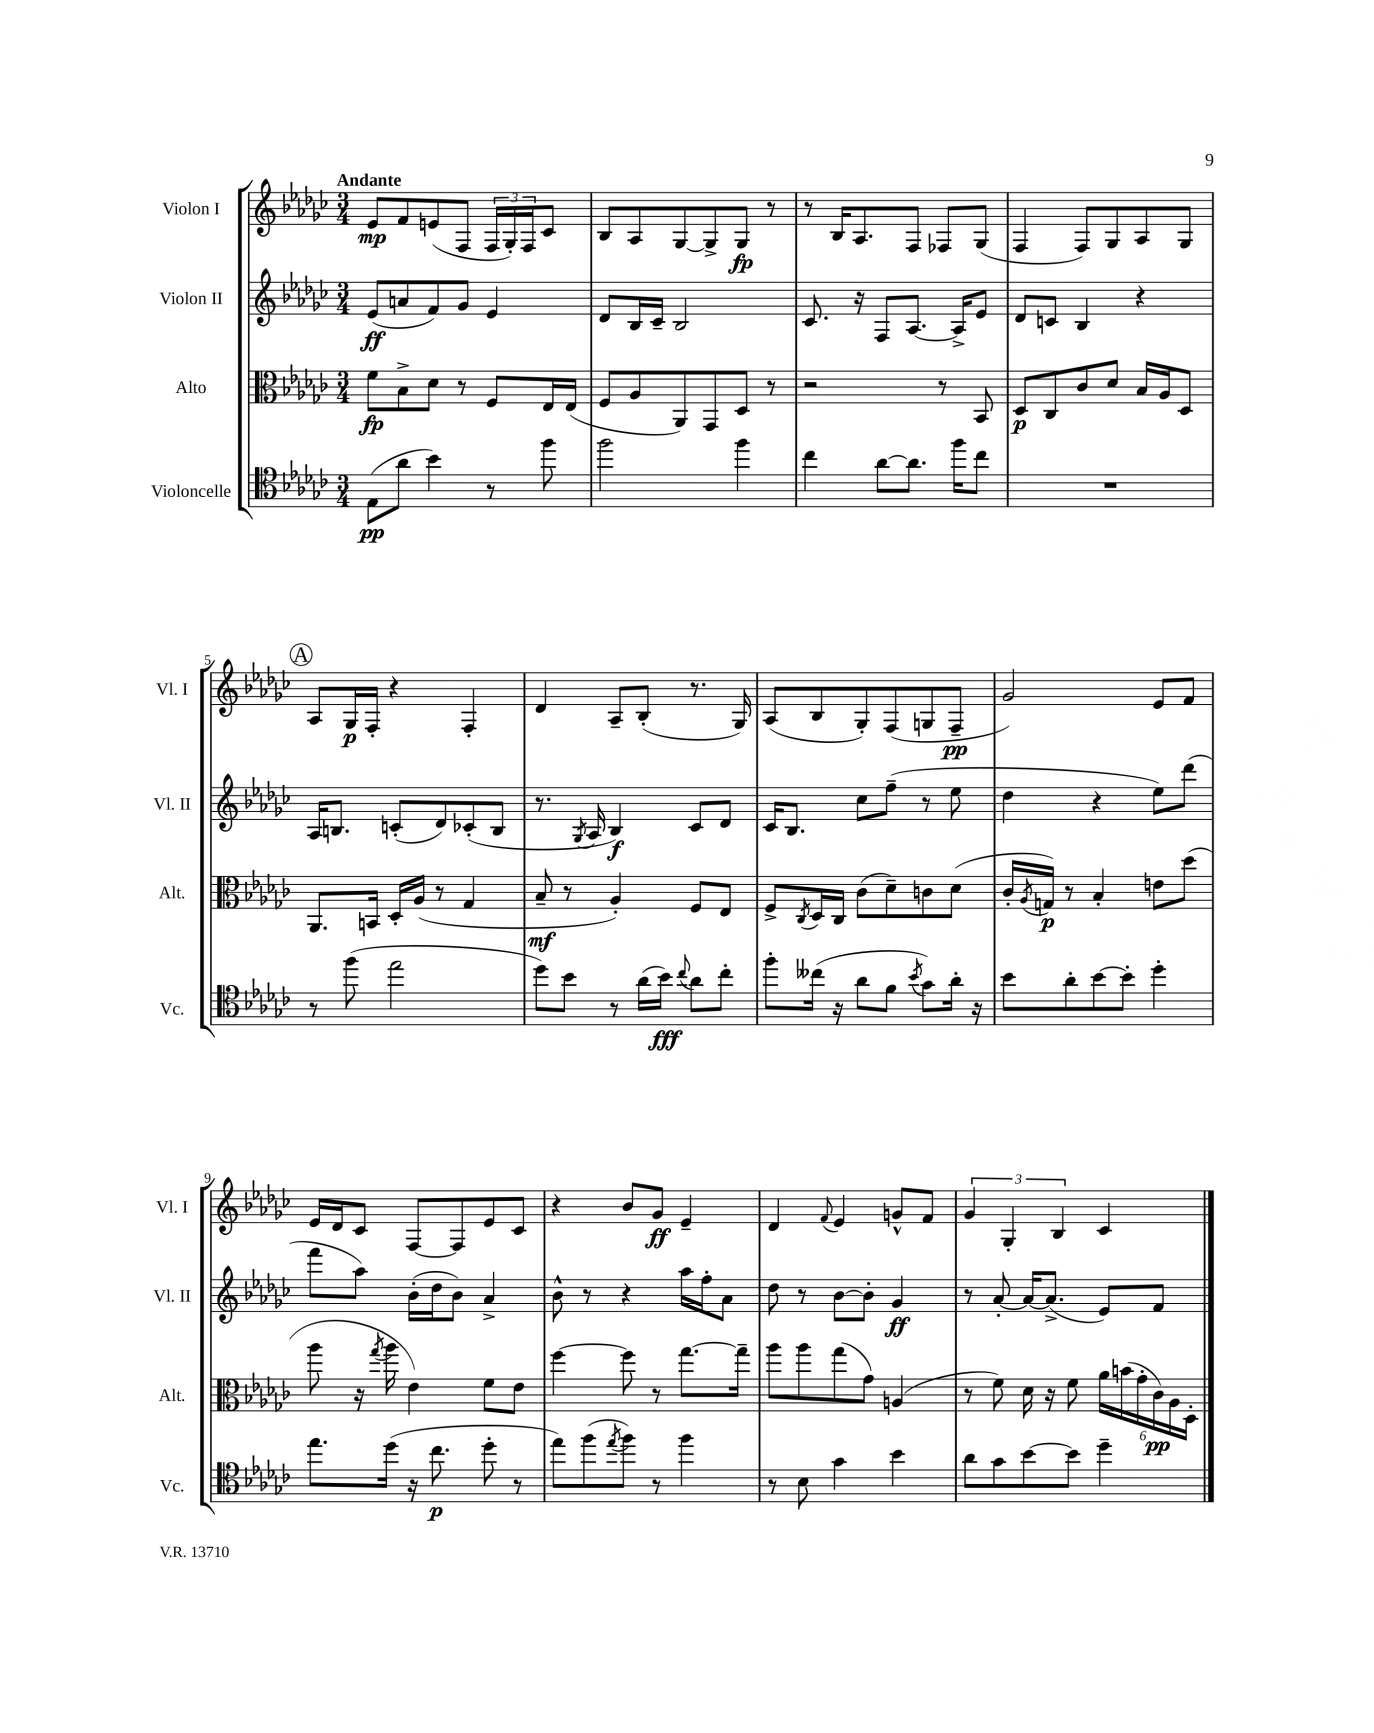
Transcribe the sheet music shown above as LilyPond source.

<<
\new StaffGroup <<
\new Staff = "s0" \with { instrumentName = "Violon I" shortInstrumentName = "Vl. I" } {
    \clef treble \key ges \major \numericTimeSignature \time 3/4 \tempo "Andante"
    ees'8\mp f'8 e'8( f8 \tuplet 3/2 { f16 ges16-.) f16 } ces'8 |
    bes8 aes8 ges8~ ges8-> ges8\fp r8 |
    r8 bes16 aes8. f8 fes8 ges8( |
    f4 f8) ges8 aes8 ges8 |
    \mark \markup { \circle "A" } aes8 ges16\p f16-. r4 f4-. |
    des'4 aes8-- bes8-.( r8. ges16) |
    aes8( bes8 ges8-.) f8( g8 f8--\pp |
    ges'2) ees'8 f'8 |
    ees'16 des'16 ces'8 f8~ f8 ees'8 ces'8 |
    r4 bes'8 ges'8\ff ees'4-- |
    des'4 \appoggiatura { f'8 } ees'4 g'8-^ f'8 |
    \tuplet 3/2 { ges'4 ges4-. bes4 } ces'4 \bar "|." |
}
\new Staff = "s1" \with { instrumentName = "Violon II" shortInstrumentName = "Vl. II" } {
    \clef treble \key ges \major \numericTimeSignature \time 3/4
    ees'8\ff( a'8 f'8) ges'8 ees'4 |
    des'8 bes16 ces'16-- bes2 |
    ces'8. r16 f8 aes8.~ aes16-> ees'8 |
    des'8 c'8 bes4 r4 |
    \mark \markup { \circle "A" } aes16 b8. c'8-.( des'8) ces'8-.( b8 |
    r8. \acciaccatura { ges8 } aes16 bes4\f) ces'8 des'8 |
    ces'16 bes8. ces''8 f''8--( r8 ees''8 |
    des''4 r4 ees''8) des'''8( |
    f'''8 aes''8) bes'16-.( des''16 bes'8) aes'4-> |
    bes'8-^ r8 r4 aes''16 f''16-. aes'8 |
    des''8 r8 bes'8~ bes'8-. ges'4\ff |
    r8 aes'8~-. aes'16~ aes'8.->( ees'8) f'8 \bar "|." |
}
\new Staff = "s2" \with { instrumentName = "Alto" shortInstrumentName = "Alt." } {
    \clef alto \key ges \major \numericTimeSignature \time 3/4
    f'8\fp bes8-> des'8 r8 f8 ees16 ees16( |
    f8 aes8 aes,8) ges,8 des8 r8 |
    r2 r8 bes,8 |
    des8\p ces8 ces'8 des'8 bes16 aes16 des8 |
    \mark \markup { \circle "A" } aes,8. b,16 des16-. aes16( r8 ges4 |
    bes8--\mf r8 aes4-.) f8 ees8 |
    f8-> \acciaccatura { ces8 } des16 ces16 ces'8( des'8--) c'8 des'8( |
    ces'16-. \acciaccatura { aes8 } g16\p) r8 bes4-. e'8 des''8( |
    aes''8 r16 \acciaccatura { ges''8 } aes''16 ees'4) f'8 ees'8 |
    f''4~ f''8 r8 ges''8.~ ges''16-- |
    aes''8 aes''8 ges''8( ges'8) a4( |
    r8 f'8) des'16 r16 f'8 \tuplet 6/4 { aes'16 b'16( ges'16-. ces'16\pp) aes16 des16-. } \bar "|." |
}
\new Staff = "s3" \with { instrumentName = "Violoncelle" shortInstrumentName = "Vc." } {
    \clef tenor \key ges \major \numericTimeSignature \time 3/4
    ees8\pp( aes'8 bes'4) r8 f''8 |
    f''2 f''4 |
    ces''4 aes'8~ aes'8. f''16 ces''8 |
    R2. |
    \mark \markup { \circle "A" } r8 f''8( ees''2 |
    des''8) bes'8 r8 aes'16( bes'16\fff) \appoggiatura { ces''8 } aes'8 ces''8-. |
    f''8-. ceses''16( r16 aes'8 f'8 \acciaccatura { bes'8 } ges'8) aes'16-. r16 |
    bes'8 aes'8-. bes'8~ bes'8-. des''4-. |
    ees''8. des''16( r16 ces''8.\p des''8-. r8 |
    ees''8) f''8( \acciaccatura { ees''8 } f''8) r8 f''4 |
    r8 bes8 ges'4 bes'4 |
    aes'8 ges'8 bes'8~ bes'8 des''4-- \bar "|." |
}
>>
>>
